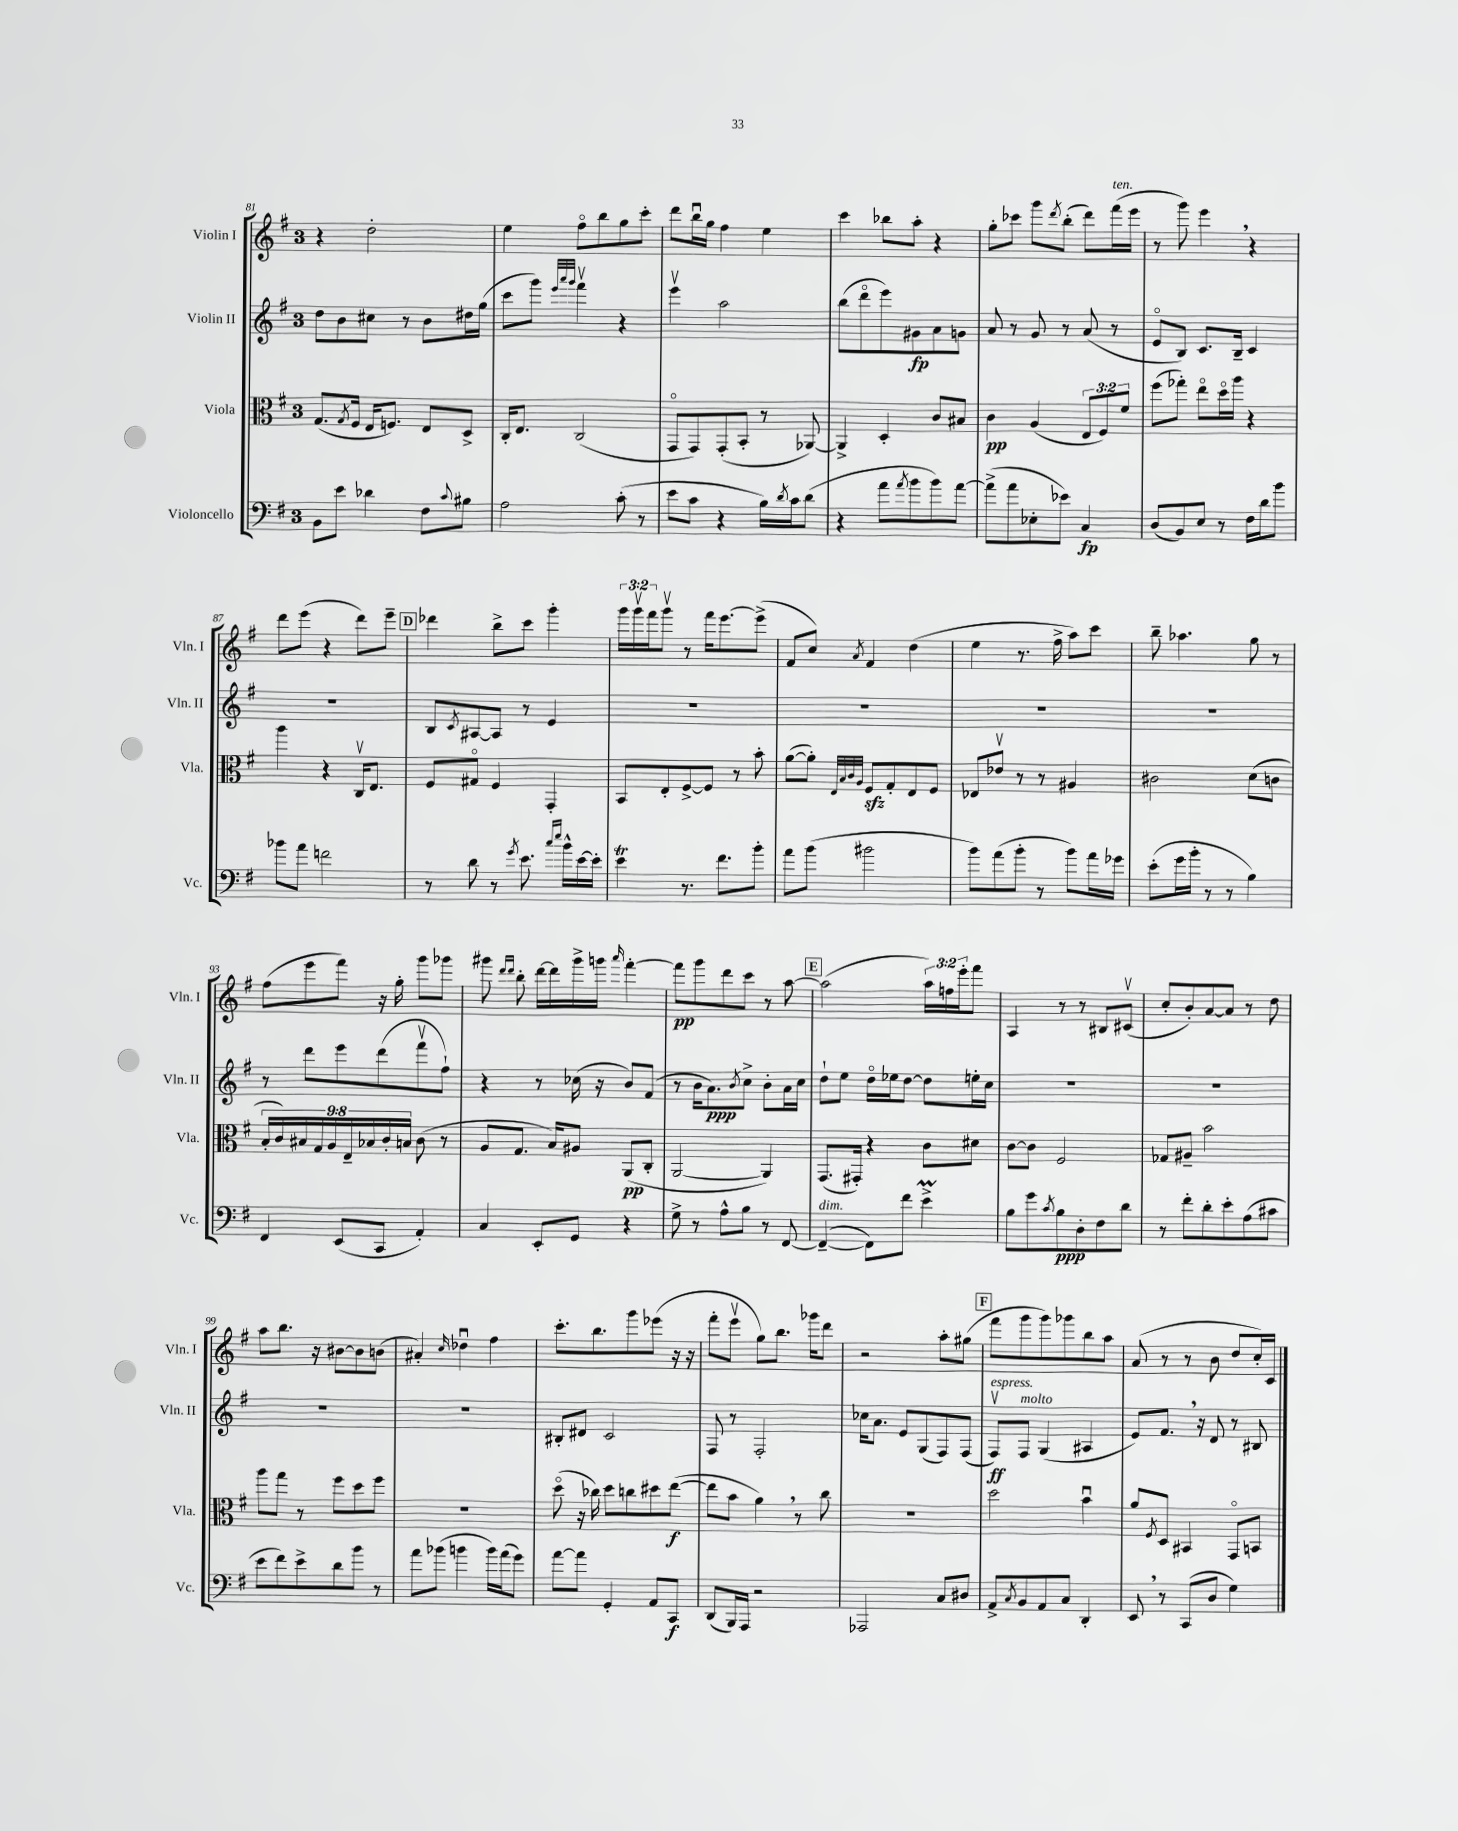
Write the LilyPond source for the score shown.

<<
\new StaffGroup <<
\new Staff = "s0" \with { instrumentName = "Violin I" shortInstrumentName = "Vln. I" } {
    \clef treble \key g \major \once \override Staff.TimeSignature.style = #'single-digit \time 3/4 \override Staff.TupletNumber.text = #tuplet-number::calc-fraction-text
    r4 d''2-. |
    e''4 fis''8\flageolet b''8 g''8 c'''8-. |
    d'''8 b''16\downbow g''16 fis''4 e''4 |
    c'''4 bes''8 a''8-. r4 |
    g''8-. ces'''8 g'''8 \acciaccatura { d'''8 } b''8-.( d'''8) fis'''16^\markup { \italic "ten." }( e'''16 |
    r8 g'''8) e'''4 \breathe r4 |
    d'''8 e'''8( r4 d'''8) e'''8-- |
    \mark \markup { \box "D" } des'''4 b''8-> c'''8 g'''4-. |
    \tuplet 3/2 { g'''16 g'''16\upbow fis'''16 } g'''8\upbow r8 fis'''16 e'''8.~ e'''8->( |
    fis'8 c''8) \acciaccatura { a'8 } fis'4 d''4( |
    e''4 r8. fis''16-> a''8) c'''8 |
    b''8-- aes''4. g''8 r8 |
    fis''8( e'''8 fis'''8) r16 g''16-. g'''8 ges'''8 |
    gis'''8 \grace { d'''16 d'''16 } b''8-. d'''16~ d'''16 gis'''16-> g'''16 \grace { a'''16 } fis'''4~-. |
    fis'''8\pp g'''8 d'''8 c'''8 r8 a''8~ |
    \mark \markup { \box "E" } a''2( \tuplet 3/2 { a''16) f''16 e'''16-. } fis'''8 |
    a4 r8 r8 bis8 cis'8\upbow( |
    c''8-. b'8-.) a'8~ a'8 r8 d''8 |
    a''8 b''8. r16 bis'8~ bis'8 b'8( |
    ais'4-.) \grace { c''16 } des''4\downbow fis''4 |
    c'''8.-. b''8. g'''8 ees'''8( r16 r16 |
    fis'''8-. e'''8\upbow g''8) b''8. ges'''16 d'''8 |
    r2 a''8-. gis''8( |
    \mark \markup { \box "F" } fis'''8 g'''8 g'''8) ges'''8 b''8 a''8 |
    a'8( r8 r8 b'8 d''8 c''16-.) c'16 \bar "|." |
}
\new Staff = "s1" \with { instrumentName = "Violin II" shortInstrumentName = "Vln. II" } {
    \clef treble \key g \major \once \override Staff.TimeSignature.style = #'single-digit \time 3/4
    d''8 b'8 cis''8 r8 b'8 dis''16 g''16( |
    c'''8 g'''8) \grace { e'''32 a'''32 g'''32 } fis'''4\upbow r4 |
    e'''4\upbow a''2 |
    b''8( d'''8\flageolet e'''8) gis'8\fp a'8 g'8 |
    a'8 r8 g'8 r8 a'8( r8 |
    e'8\flageolet b8) c'8. b16-- c'4 |
    R2. |
    \mark \markup { \box "D" } b8 \acciaccatura { c'8 } ais8~ ais8 r8 e'4 |
    R2. |
    R2. |
    R2. |
    R2. |
    r8 d'''8 e'''8 d'''8( fis'''8\upbow fis''8-!) |
    r4 r8 ces''16( r16 b'8) fis'8( |
    r8 b'16 a'8.\ppp) \acciaccatura { b'8 } c''8-> b'8-. a'16 c''16 |
    \mark \markup { \box "E" } d''8-! e''8 d''16\flageolet ees''16 d''8~ d''8 e''16-. c''16 |
    R2. |
    R2. |
    R2. |
    R2. |
    bis8-. dis'8 c'2 |
    fis8 r8 fis2-. |
    ces''16 a'8. e'8 g8( fis8) fis8( |
    \mark \markup { \box "F" } fis8\upbow\ff^\markup { \italic "espress." }) fis8^\markup { \italic "molto" } g4( ais4 |
    e'8) fis'8. \breathe r16 d'8 r8 bis8 \bar "|." |
}
\new Staff = "s2" \with { instrumentName = "Viola" shortInstrumentName = "Vla." } {
    \clef alto \key g \major \once \override Staff.TimeSignature.style = #'single-digit \time 3/4 \override Staff.TupletNumber.text = #tuplet-number::calc-fraction-text
    g8.( \acciaccatura { g8 } fis16 e16 f8.) e8 d8-> |
    c16-. e8. c2( |
    g,8\flageolet g,8) g,8-.( b,8-. r8 aes,8~) |
    aes,4-> d4-. c'8 bis8 |
    c'4\pp a4( \tuplet 3/2 { e8 fis8) fis'8 } |
    fis''8( ges''8-.) e''8\flageolet d''16\flageolet a''16 r4 |
    a''4 r4 c16\upbow e8. |
    \mark \markup { \box "D" } fis8 gis8\flageolet fis4 g,4-. |
    b,8 e8-. fis8~-> fis8 r8 b'8-. |
    a'8~( a'8-.) \grace { e32 b32 c'32 a32 } fis8\sfz g8-. e8 fis8 |
    ees8 ees'8\upbow r8 r8 ais4 |
    cis'2 d'8( c'8 |
    \tuplet 9/8 { b16-. c'16) bis16 g16 a16 e16-- bes16 c'16-. b16 } c'8( r8 |
    a8 g8. b16) ais8 a,8\pp( c8-. |
    a,2~ a,4) |
    \mark \markup { \box "E" } g,8.( gis,16-.) r4 c'8 dis'8 |
    c'8~ c'8 fis2 |
    ges8 ais8-- b'2 |
    a''8 g''8 r8 fis''8 d''8 fis''8 |
    R2. |
    d''8\flageolet( r16 ces''16) d''8 c''8 dis''8 e''8~\f( |
    e''8 b'8 a'4) \breathe r8 c''8 |
    R2. |
    \mark \markup { \box "F" } d''2 b'4\downbow |
    a'8 \acciaccatura { fis8 } d8 bis,4 g,8\flageolet b,8 \bar "|." |
}
\new Staff = "s3" \with { instrumentName = "Violoncello" shortInstrumentName = "Vc." } {
    \clef bass \key g \major \once \override Staff.TimeSignature.style = #'single-digit \time 3/4
    b,8 e'8 des'4 fis8 \appoggiatura { c'8 } bis8 |
    a2 c'8-.( r8 |
    e'8 c'8 r4 b16) \acciaccatura { d'8 } c'16 d'8( |
    r4 a'8 \acciaccatura { a'8 } b'8 b'8) a'8~ |
    a'8->( a'8 ees8-. ees'8) c4\fp |
    d8( b,8) e8 r8 fis16 d'16 b'8 |
    bes'8 a'8 f'2 |
    \mark \markup { \box "D" } r8 d'8 r8 \acciaccatura { g'8 } e'8. \grace { c''16 e''16 } b'16-^ e'16~ e'16-. |
    e'4\trill r8. fis'8. b'8-. |
    a'8 b'8( bis'2 |
    b'8) a'8( b'8-. r8 b'8) a'16 ges'16 |
    e'8-.( g'16 b'16-. r8 r8 b4) |
    fis,4 e,8( c,8 a,4-.) |
    c4 e,8-. g,8 r4 |
    g8-> r8 a8-^ b8 r8 fis,8~ |
    \mark \markup { \box "E" } fis,4~--^\markup { \italic "dim." }( fis,8) fis'8 e'4->\prall |
    b8 g'8 \acciaccatura { c'8 } b8\ppp d8-. fis8 d'8 |
    r8 fis'8-. d'8-. e'8-. a8( cis'8 |
    e'8 fis'8) e'8-> d'8 b'8 r8 |
    a'8 bes'8( b'4 b'16) a'16( g'8) |
    a'8~ a'8 g,4-. a,8 c,8\f |
    d,8( b,,16) a,,16 r2 |
    aes,,2 c8 dis8 |
    \mark \markup { \box "F" } a,8-> \acciaccatura { c8 } b,8 a,8 c8 d,4-. |
    e,8 \breathe r8 c,8( d8 g4) \bar "|." |
}
>>
>>
\layout { \context { \Score currentBarNumber = #81 } }
